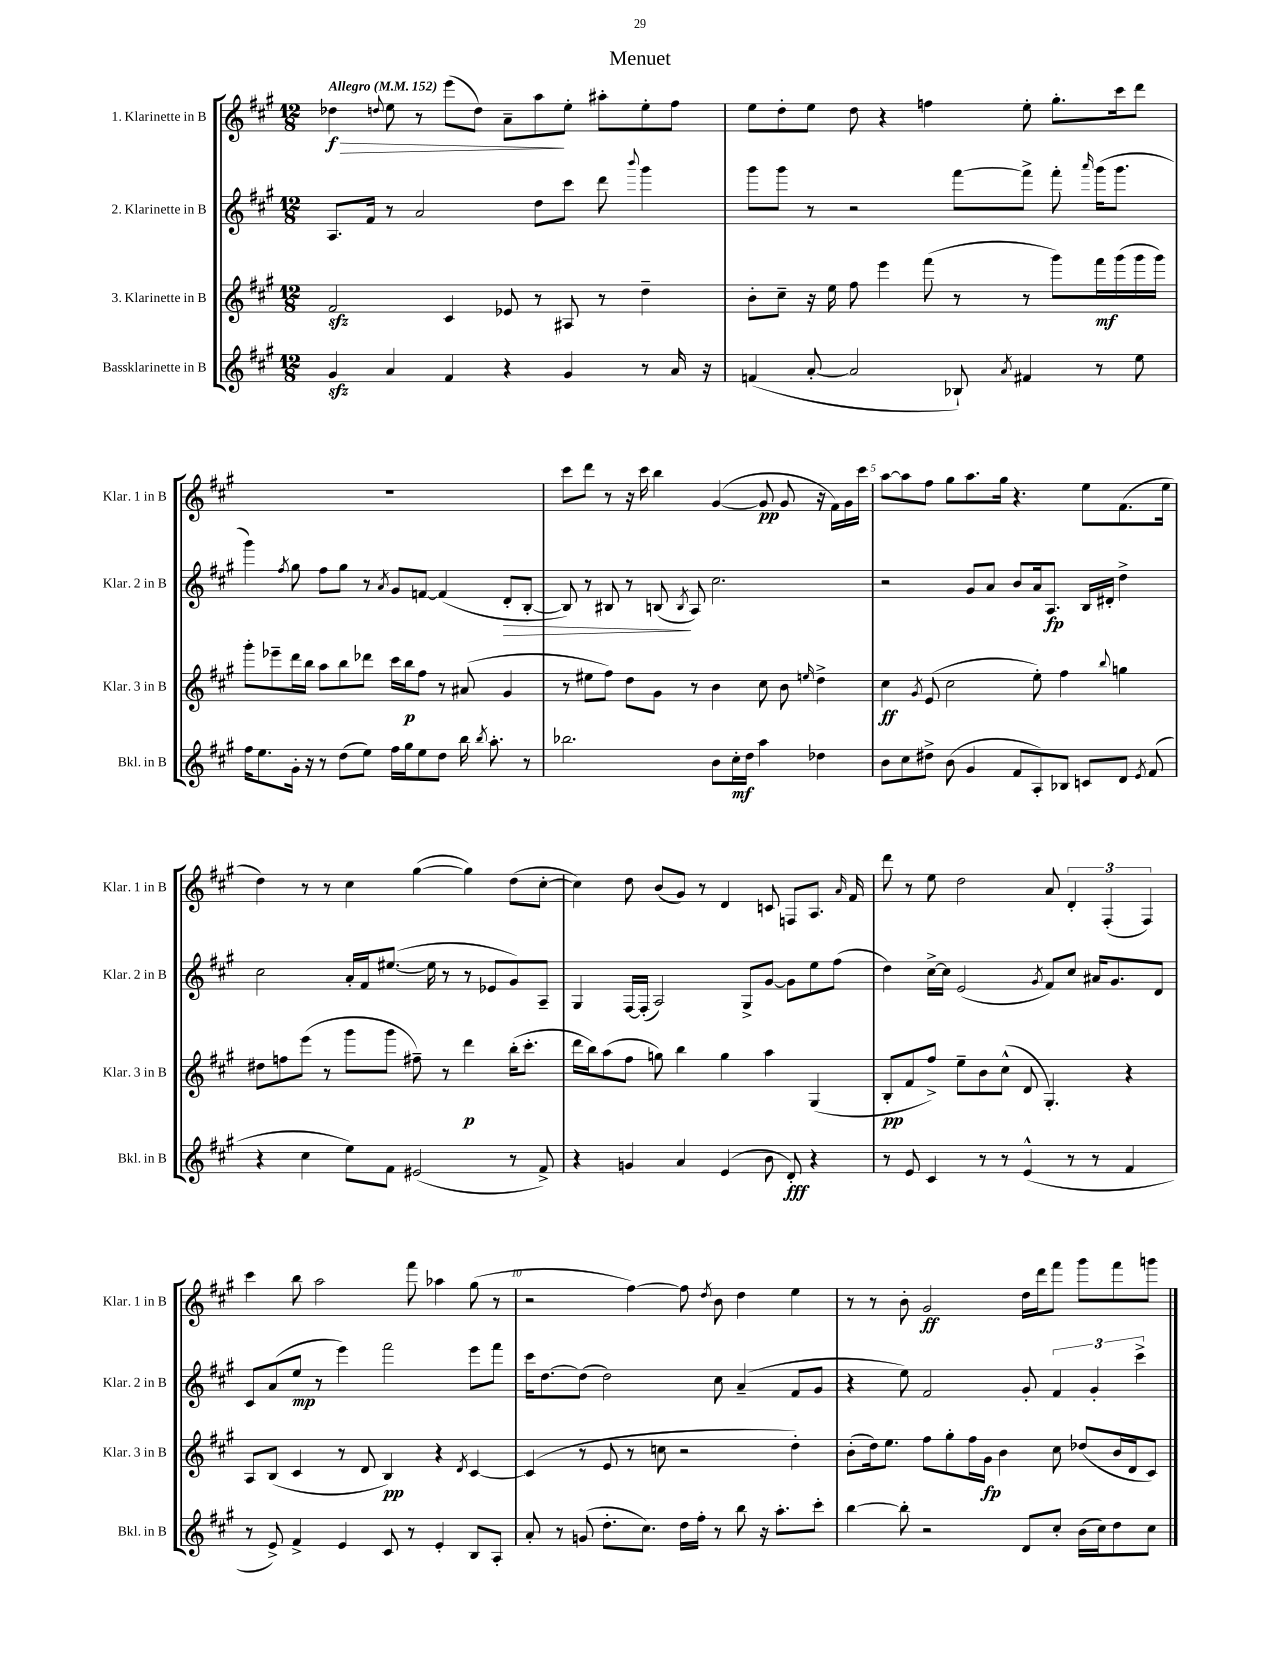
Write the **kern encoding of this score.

**kern	**kern	**kern	**kern
*staff4	*staff3	*staff2	*staff1
*clefG2	*clefG2	*clefG2	*clefG2
*k[f#c#g#]	*k[f#c#g#]	*k[f#c#g#]	*k[f#c#g#]
*M12/8	*M12/8	*M12/8	*M12/8
*MM152	*MM152	*MM152	*MM152
4g#	2f#	8.A	4dd-
.	.	16f#	.
.	.	.	8qqdd
4a	.	8r	8ee
.	.	2a	8r
4f#	4c#	.	(8eee
.	.	.	8dd)
4r	8e-	.	8a~
.	8r	8dd	8aa
4g#	8A#	8ccc#	8ee'
.	8r	8ddd	8aa#'
.	.	8qqbbb	.
8r	4dd~	4ggg#	8ee'
16a	.	.	8ff#
16r	.	.	.
=	=	=	=
(4f	8b'	8ggg#	8ee
.	8cc#~	8ggg#	8dd'
[8a'	16r	8r	8ee
.	16ee	.	.
2a]	8ff#	2r	8dd
.	4eee	.	4r
.	(8fff#	.	4ff
8B-`)	8r	[8fff#	.
8qa	.	.	.
4f#	8r	8fff#^]	8ee'
.	8ggg#)	8fff#'	8.gg#'
.	.	16qqaaa	.
8r	16fff#	(16ggg#	.
.	(16ggg#	8.ggg#	16ccc#
8ee	16ggg#	.	8ddd
.	16ggg#)	.	.
=	=	=	=
16ff#	8ggg#'	4ggg#)	1.r
8.ee	.	.	.
.	8eee-~	.	.
.	.	8qff#	.
16g#'	16ddd	8gg#	.
16r	16bb	.	.
8r	8aa	8ff#	.
(8dd	8bb	8gg#	.
8ee)	8ddd-	8r	.
.	.	8qa	.
16ff#	16ccc#	8g#	.
16gg#	16bb	.	.
8ee	8ff#	[8f	.
8dd	8r	(4f]	.
16bb	(8a#	.	.
8qbb	.	.	.
8.aa'	.	.	.
.	4g#	8d'	.
8r	.	[8B'	.
=	=	=	=
2.bb-	8r	8B])	8ccc#
.	8ee#	8r	8ddd
.	8ff#)	8B#	8r
.	8dd	8r	16r
.	.	.	16ccc#
.	8g#	(8B	4bb
.	.	8qB	.
.	8r	8A)	.
8b	4b	2.cc#	([4g#
16cc#'	.	.	.
16dd	.	.	.
4aa	8cc#	.	8g#]
.	8b	.	8g#
.	16qqee	.	.
4dd-	4dd^	.	16r
.	.	.	16f#)
.	.	.	16g#
.	.	.	16ccc#
=	=	=	=
8b	4cc#	2r	[8aa
8cc#	.	.	8aa]
.	8qg#	.	.
8dd#^	(8e	.	8ff#
(8b	2cc#	.	8gg#
4g#	.	8g#	8.aa
.	.	8a	.
.	.	.	16gg#
8f#	.	8b	4.r
8A')	8ee')	16a	.
.	.	8.A	.
8B-	4ff#	.	.
8c	.	16B	8ee
.	.	16d#'	.
.	8qqbb	.	.
8d	4gg	4dd^	(8.f#
8qe	.	.	.
(8f#	.	.	.
.	.	.	16ee
=	=	=	=
4r	8dd#	2cc#	4dd)
.	8ff	.	.
4cc#	(8eee	.	8r
.	8r	.	8r
8ee)	8ggg#	16a'	4cc#
.	.	16f#	.
8f#	8ggg#	([8.ee#	.
(2e#	8ff#~)	.	([4gg#
.	.	16ee#]	.
.	8r	8r	.
.	4ddd	8r	4gg#])
.	.	8e-	.
8r	(16bb'	8g#)	(8dd
.	8.ccc#'	.	.
8f#^)	.	8A~	[8cc#'
=	=	=	=
4r	16ddd	4G#	4cc#])
.	16bb)	.	.
.	(8aa	.	.
4g	8ff#	[16F#	8dd
.	.	(16F#']	.
.	8gg)	2A)	(8b
4a	4bb	.	8g#)
.	.	.	8r
(4e	4gg	.	4d
.	.	8G#^	.
8b	4aa	[8g#	8c
8d')	.	8g#]	8F
4r	(4G#	8ee	8.A
.	.	(8ff#	.
.	.	.	16qqa
.	.	.	16f#
=	=	=	=
8r	8B'	4dd)	8ddd
8e	8f#	.	8r
4c#	8ff#^)	[16cc#^	8ee
.	.	16cc#]	.
.	8ee~	(2e	2dd
8r	8b	.	.
8r	(8cc#^^	.	.
(4e^^	8d	.	.
.	.	8qg#	.
.	4.G#')	8f#)	8a
8r	.	8cc#	6d'
8r	.	16a#	.
.	.	.	(6F#'
.	.	8.g#	.
4f#	4r	.	.
.	.	.	6F#)
.	.	8d	.
=	=	=	=
8r	8A	8c#	4ccc#
8e^)	(8B	(8a	.
4f#^	4c#	8ee	8bb
.	.	8r	2aa
4e	8r	4eee)	.
.	8d	.	.
8c#	4B)	2fff#	.
8r	.	.	8fff#
4e'	4r	.	4aa-
.	8qd	.	.
8B	[4c#	8eee	(8gg#
8A'	.	8fff#	8r
=	=	=	=
8a'	(4c#]	16ccc#	2r
.	.	[8.dd	.
8r	.	.	.
(8g	8r	(8dd]	.
8.dd'	8e	2dd)	.
.	8r	.	[4ff#)
8.cc#)	.	.	.
.	8cc	.	.
16dd	2r	.	8ff#]
16ff#'	.	.	.
.	.	.	8qdd
8r	.	8cc#	8b
8bb	.	(4a~	4dd
16r	.	.	.
8.aa'	.	.	.
.	4dd')	8f#	4ee
8ccc#'	.	8g#	.
=	=	=	=
[4bb	(8b'	4r	8r
.	16dd)	.	8r
.	8.ee	.	.
8bb']	.	8ee)	8b'
2r	8ff#	2f#	2g#
.	8gg#'	.	.
.	16ff#	.	.
.	16g#	.	.
.	4b	.	.
8d	.	8g#'	16dd
.	.	.	16ddd
8cc#'	8cc#	6f#	8fff#
(16b	(8dd-	.	8ggg#
.	.	6g#'	.
16cc#)	.	.	.
8dd	16b	.	8fff#
.	16d	.	.
.	.	6ccc#^	.
8cc#	8c#)	.	8ggg
==	==	==	==
*-	*-	*-	*-
